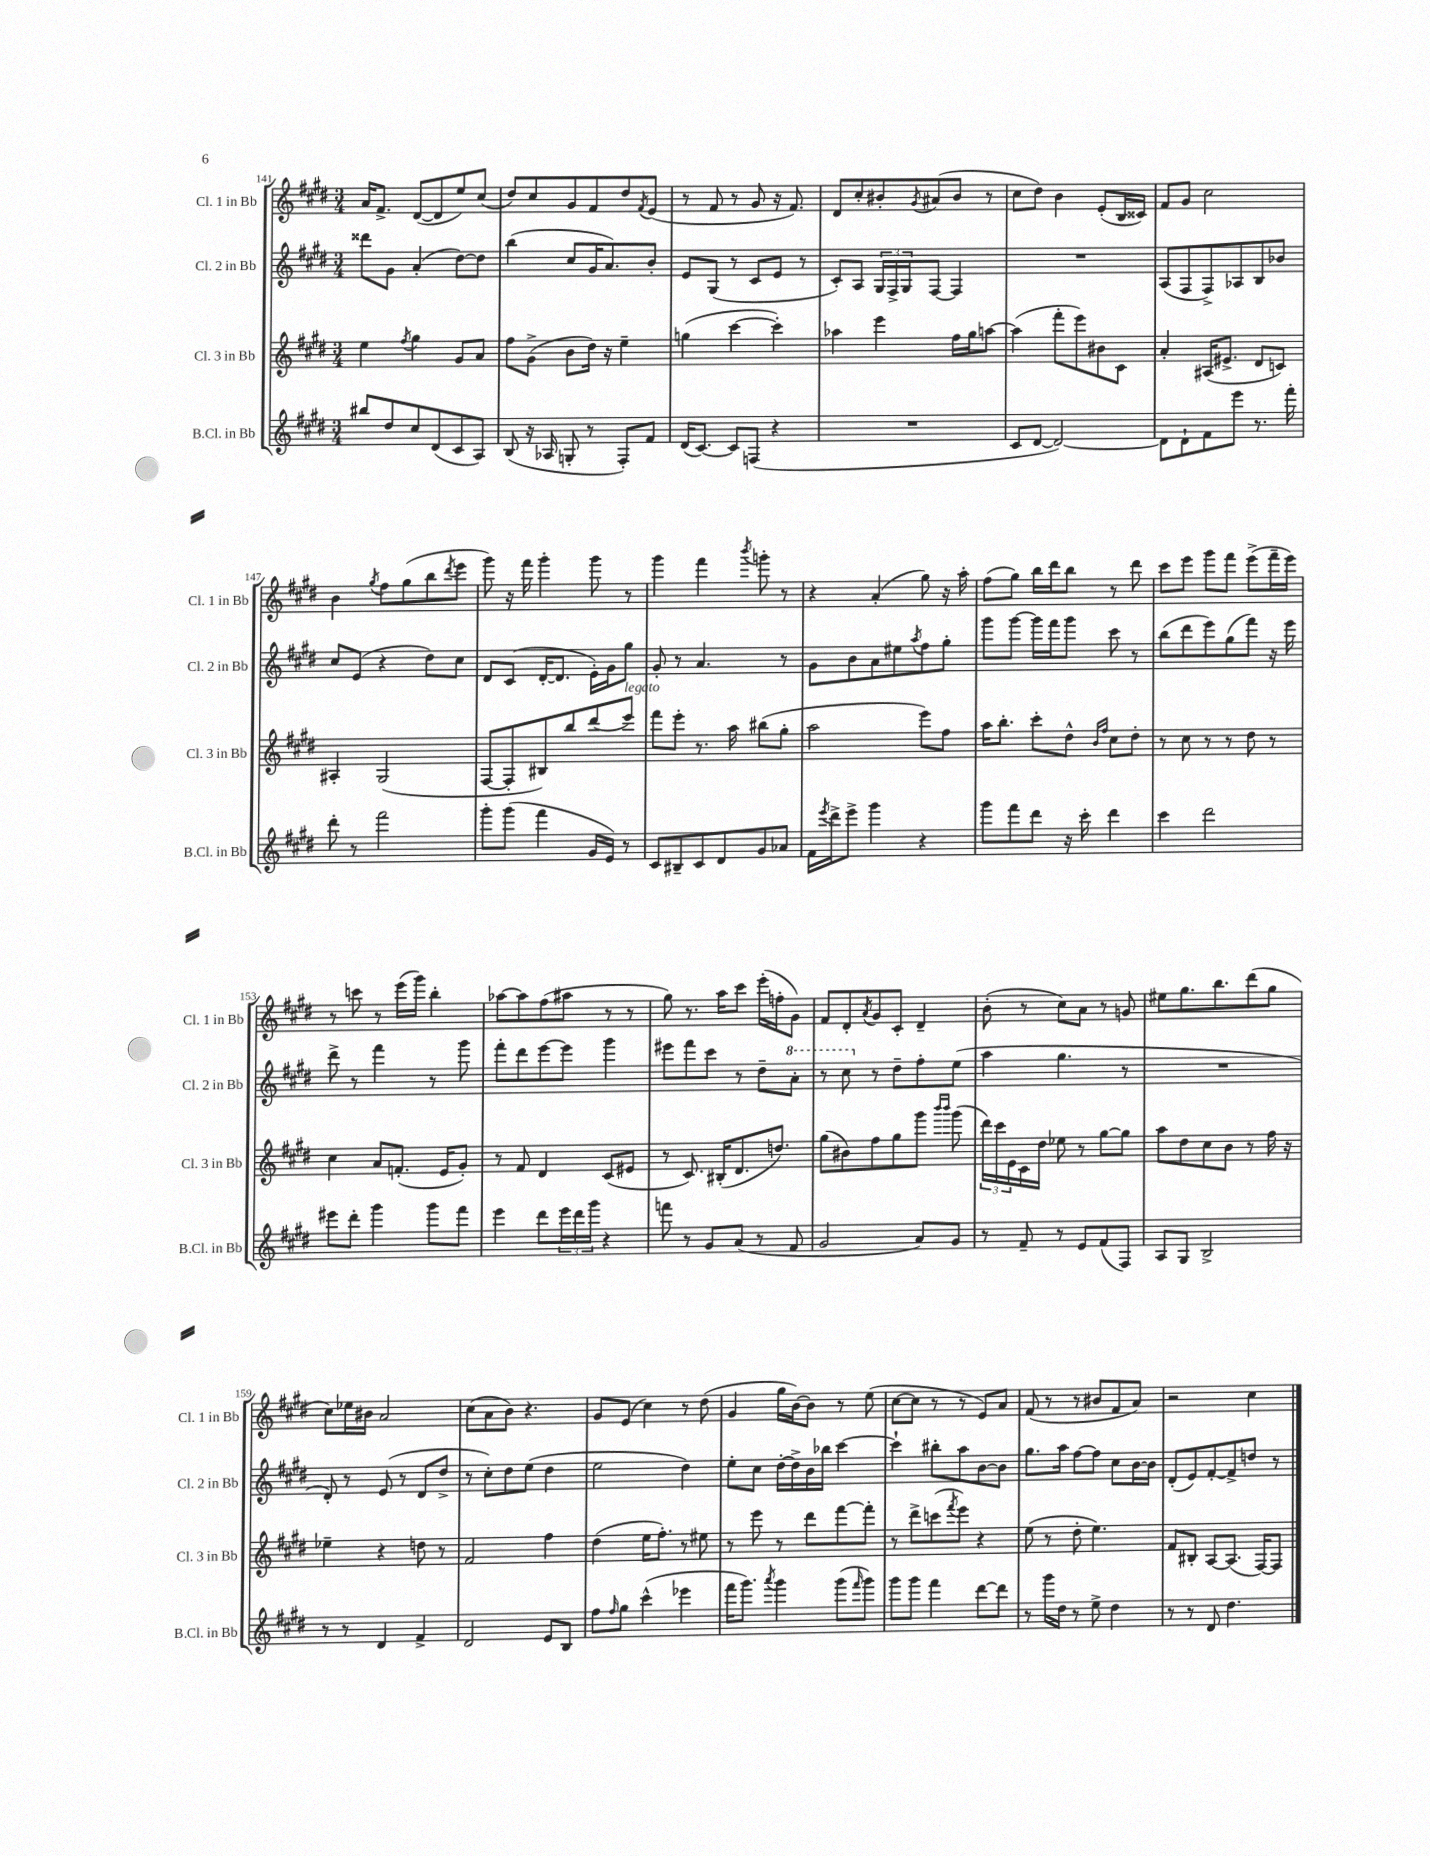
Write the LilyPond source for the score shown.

<<
\new StaffGroup <<
\new Staff = "s0" \with { instrumentName = "Cl. 1 in Bb" shortInstrumentName = "Cl. 1 in Bb" } {
    \clef treble \key e \major \numericTimeSignature \time 3/4
    a'16 fis'8.-> dis'8~( dis'8 e''8) cis''8( |
    dis''8) cis''8 gis'8 fis'8 dis''8 \acciaccatura { fis'8 } e'8( |
    r8 fis'8 r8 gis'8 r16 fis'8.) |
    dis'8 cis''8-. bis'8-. \acciaccatura { gis'8 } ais'8( bis'8 r8 |
    cis''8 dis''8) b'4 e'8-.( b16 cisis'16) |
    fis'8 gis'8 cis''2 |
    b'4 \acciaccatura { gis''8 } fis''8 gis''8( b''8 \acciaccatura { dis'''8 } e'''8 |
    gis'''8) r16 fis'''16 gis'''4-. gis'''8 r8 |
    gis'''4 fis'''4 \acciaccatura { b'''8 } g'''8-. r8 |
    r4 a'4-.( gis''8) r16 a''16-. |
    fis''8( gis''8) b''16 dis'''16 b''8 r8 dis'''8 |
    cis'''8 e'''8 gis'''8 fis'''8 e'''8->( fis'''16-- e'''16) |
    r8 c'''8 r8 e'''16( gis'''16) b''4-. |
    aes''8~ aes''8 fis''8( ais''8 r8 r8 |
    gis''8) r8. a''16 cis'''8 e'''16-.( f''16-. gis'8) |
    fis'8 dis'8-. \acciaccatura { a'8 } gis'8 cis'8-. dis'4-- |
    b'8-.( r8 cis''8) a'8 r8 g'8 |
    eis''8 gis''8. b''8. dis'''8( gis''8 |
    cis''8) ees''16 bis'16 a'2 |
    cis''8( a'8 b'8) r4. |
    gis'8 e'8( cis''4) r8 dis''8( |
    gis'4 gis''16 b'16~) b'8 r8 e''8( |
    cis''8~ cis''8 r8 r8 e'8) a'8 |
    fis'8( r8 r8 bis'8 fis'8 a'8) |
    r2 cis''4 \bar "|." |
}
\new Staff = "s1" \with { instrumentName = "Cl. 2 in Bb" shortInstrumentName = "Cl. 2 in Bb" } {
    \clef treble \key e \major \numericTimeSignature \time 3/4
    disis'''8 gis'8 a'4-.( dis''8~) dis''8 |
    b''4( cis''8 gis'16 a'8.) b'8-. |
    e'8 gis8( r8 cis'8 e'8 r8 |
    cis'8-.) a8 \tuplet 3/2 { gis16 fis16-> gis16 } fis8~ fis4 |
    R2. |
    a8( fis8 fis8->) aes8 b8 bes'8 |
    cis''8 e'8( r4 dis''8) cis''8 |
    dis'8 cis'8( dis'16~-. dis'8. e'16-.) gis'16 gis''8 |
    gis'8-. r8 a'4. r8 |
    gis'8 b'8 a'8 eis''8 \acciaccatura { a''8 } fis''8 gis''8-. |
    gis'''8 gis'''8~ gis'''16 fis'''16 gis'''8 cis'''8 r8 |
    b''8( dis'''8 e'''8) gis''8( fis'''8) r16 e'''16 |
    dis'''8-> r8 fis'''4 r8 gis'''8 |
    fis'''8-. dis'''8 e'''8~ e'''8 gis'''4 |
    eis'''8 fis'''8 cis'''8 r8 dis''8-- \ottava #1 a''8-. |
    r8 cis'''8 \ottava #0 r8 dis''8-- fis''8-. e''8( |
    a''4 gis''4. r8 |
    R2. |
    dis'8-.) r8 e'8( r8 dis'8 dis''8-> |
    r8 cis''8-.) dis''8 e''8( dis''4 |
    e''2 dis''4) |
    e''8-. cis''8 dis''16~-. dis''16-> b'16 bes''16 cis'''4~ |
    cis'''4-! bis''8-. a''8 b'8~ b'8 |
    gis''8. a''16 fis''8~ fis''8 cis''8 b'16~ b'16 |
    dis'8-.( e'8) fis'8~-. fis'8-> d''8 r8 \bar "|." |
}
\new Staff = "s2" \with { instrumentName = "Cl. 3 in Bb" shortInstrumentName = "Cl. 3 in Bb" } {
    \clef treble \key e \major \numericTimeSignature \time 3/4
    e''4 \acciaccatura { fis''8 } gis''4 gis'8 a'8 |
    fis''8 gis'8->( b'8 dis''16) r16 e''4-- |
    g''4( cis'''4~ cis'''4-.) |
    aes''4 e'''4 fis''16 gis''16 a''8~ |
    a''4( fis'''8-. e'''8) bis'8 cis'8 |
    a'4-. ais16( eis'8.-> dis'8 c'8) |
    ais4-. gis2( |
    fis8~ fis8-. bis8) b''8 dis'''8( e'''8^\markup { \italic "legato" }) |
    fis'''8 e'''8-. r8. a''16 bis''8( gis''8-. |
    a''2 e'''8) fis''8 |
    a''16 b''8.-. cis'''8-. dis''8-^ \grace { b'16 fis''16 } cis''8 dis''8-. |
    r8 cis''8 r8 r8 dis''8 r8 |
    cis''4 a'8 f'8.-.( e'16 gis'8-.) |
    r8 fis'8 dis'4 cis'8( eis'8 |
    r8 cis'8.) bis16-.( dis'8. d''8.) |
    gis''8( bis'8) fis''8 gis''8 gis'''8 \grace { b'''16 b'''16 } gis'''8( |
    \tuplet 3/2 { dis'''16) cis'''16 e'16 } cis'16 dis''16 ees''8 r8 gis''8~ gis''8 |
    a''8 dis''8 cis''8 b'8 r8 fis''16 r16 |
    ees''4-- r4 d''8 r8 |
    fis'2 fis''4 |
    dis''4( e''16 fis''8.-.) r8 eis''8 |
    r8 e'''8 r8 dis'''8 fis'''8~ fis'''8-. |
    r8 dis'''8-> c'''8( \acciaccatura { fis'''8 } e'''8) r4 |
    e''8( r8 dis''8-. e''4.) |
    fis'8 bis8-. a8~ a8.( fis16~) fis8 \bar "|." |
}
\new Staff = "s3" \with { instrumentName = "B.Cl. in Bb" shortInstrumentName = "B.Cl. in Bb" } {
    \clef treble \key e \major \numericTimeSignature \time 3/4
    bis''8 dis''8 cis''8 dis'8( cis'8 a8) |
    b8( r16 aes16 g8-. r8 fis8-.) fis'8 |
    dis'16( cis'8.~) cis'8 f8( r4 |
    R2. |
    cis'8 dis'8~ dis'2~) |
    dis'8 dis'8-! fis'8 e'''8 r8. fis'''16-. |
    dis'''8-. r8 fis'''2 |
    gis'''8-. gis'''8( fis'''4 gis'16 e'16) r8 |
    cis'8 bis8-- cis'8 dis'8 gis'8 aes'8 |
    fis'16 \acciaccatura { e'''8 } dis'''16-> e'''8-> gis'''4 r4 |
    gis'''8 fis'''8 dis'''8 r16 cis'''16-. dis'''4 |
    cis'''4 dis'''2 |
    eis'''8 dis'''8-. gis'''4 gis'''8 fis'''8 |
    e'''4 dis'''8 \tuplet 3/2 { e'''16 dis'''16 gis'''16 } r4 |
    f'''8 r8 gis'8 a'8( r8 fis'8 |
    gis'2 a'8) gis'8 |
    r8 fis'8-- r8 e'8 fis'8( fis8) |
    a8 gis8 b2-> |
    r8 r8 dis'4 fis'4-> |
    dis'2 e'8 b8 |
    fis''8 \grace { fis''16 } gis''8 cis'''4-^( ees'''4 |
    fis'''16 gis'''8.) \acciaccatura { a'''8 } gis'''4 gis'''8( \grace { fis'''16 } gis'''8) |
    gis'''8 gis'''8 fis'''4 dis'''8~ dis'''8 |
    r8 gis'''16 dis''16 r8 e''8-> dis''4 |
    r8 r8 dis'8 dis''4. \bar "|." |
}
>>
>>
\layout { \context { \Score currentBarNumber = #141 } }
